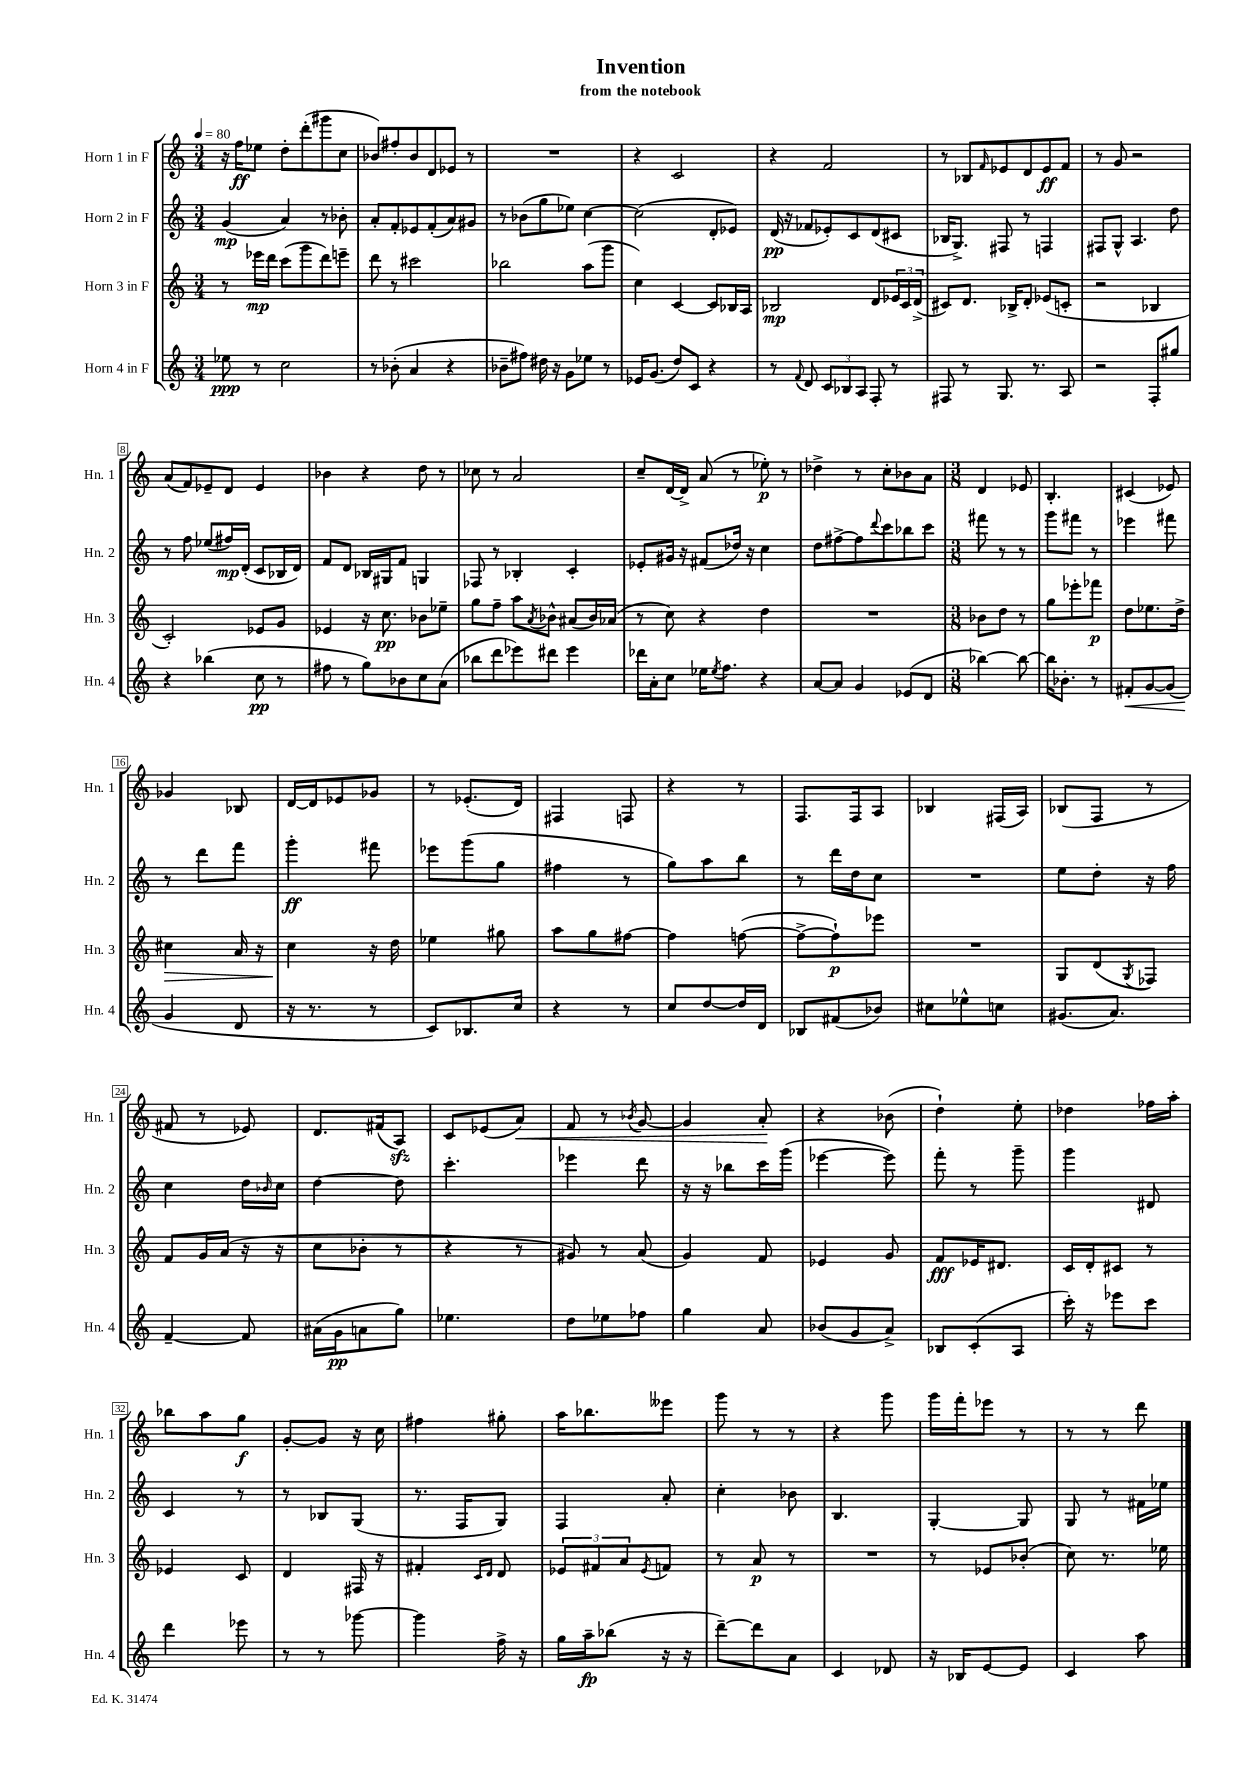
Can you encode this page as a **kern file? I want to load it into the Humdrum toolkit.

**kern	**kern	**kern	**kern
*staff4	*staff3	*staff2	*staff1
*clefG2	*clefG2	*clefG2	*clefG2
*k[]	*k[]	*k[]	*k[]
*M3/4	*M3/4	*M3/4	*M3/4
*MM80	*MM80	*MM80	*MM80
8ee-	8r	(4g	16r
.	.	.	16ff
8r	16eee-	.	8ee-
.	16ddd	.	.
2cc	(8ccc	4a)	8dd'
.	8ggg	.	(8ddd'
.	8ddd)	8r	8ggg#
.	8eee~	8b-'	8cc
=	=	=	=
8r	8ddd	8a'	8b-)
(8b-'	8r	8f'	8ff#'
4a	2ccc#	8e-	8b-
.	.	(8f'	8d
4r	.	8a)	8e-
.	.	8g#	8r
=	=	=	=
8b-~	2bb-	8r	2.r
8ff#)	.	(8b-	.
16dd#	.	8gg	.
16r	.	.	.
8g	.	8ee-)	.
8ee-	(8aa	[4cc	.
8r	8ggg	.	.
=	=	=	=
16e-	4cc)	(2cc]	4r
(8.g	.	.	.
8dd)	[4c	.	2c
8c	.	.	.
4r	8c]	8d'	.
.	16B-	8e-)	.
.	16A	.	.
=	=	=	=
8r	2B-	(16d	4r
.	.	16r	.
8qqf	.	.	.
8d	.	8f-	.
12c	.	8e-')	2f
12B-	.	.	.
.	.	8c	.
12A	.	.	.
8F'	8d	(8d	.
8r	24e-	8c#	.
.	24c	.	.
.	(24d^	.	.
=	=	=	=
8F#	8c#)	16B-	8r
.	.	8.G^)	.
8r	8.d	.	8B-
.	.	.	16qqf
8.G	.	8F#	8e-
.	16B-^	.	.
.	8d'	8r	8d
8.r	.	.	.
.	(8e-	4F	8e-
8A	8c'	.	8f
=	=	=	=
2r	2r	8F#	8r
.	.	8G^^	8g
.	.	4.A	2r
8F'	4B-	.	.
8gg#	.	8dd	.
=	=	=	=
4r	2c')	8r	(8a
.	.	8ff	8f)
(4bb-	.	(8ee-	8e-~
.	.	16ff#)	8d
.	.	(16d'	.
8cc	8e-	8c	4e-
8r	8g	16B-	.
.	.	16d)	.
=	=	=	=
8ff#	4e-	8f	4b-
8r	.	8d	.
8gg)	16r	16B-	4r
.	8.cc	16G#	.
8b-	.	8f	.
8cc	8b-	4G	8dd
(8a	8ee-~	.	8r
=	=	=	=
8bb-	8gg	8F-	8cc-
8ddd	8ff~	8r	8r
8eee-)	8aa	4B-'	2a
.	8qa	.	.
8ddd#	8b-^^	.	.
4eee-	(8a#	4c'	.
.	16b-)	.	.
.	(16a-	.	.
=	=	=	=
16ddd-	8r	8e-'	8cc~
16a'	.	.	.
8cc	8cc)	16g#	[16d
.	.	16r	16d^]
16ee-	4r	(8f#	(8a
8qee-	.	.	.
8.ff	.	.	.
.	.	16dd-)	8r
.	.	16r	.
4r	4dd	4cc	8ee-')
.	.	.	8r
=	=	=	=
[8a	2.r	8dd	4dd-^
8a]	.	[8ff#^	.
4g	.	8ff#]	8r
.	.	8qqddd	.
.	.	8ccc	8cc'
(8e-	.	8bb-	8b-
8d	.	8ccc	8a
=	=	=	=
*M3/8	*M3/8	*M3/8	*M3/8
[4bb-)	8b-	8fff#	4d
.	8dd	8r	.
8bb-_	8r	8r	8e-
=	=	=	=
16bb-]	8gg	8ggg	4.B'
8.b-'	.	.	.
.	8eee-'	8fff#	.
8r	8fff-	8r	.
=	=	=	=
8f#'	8dd	4eee-	(4c#
[8g	8.ee-	.	.
(8g]	.	8fff#	8e-)
.	16dd^	.	.
=	=	=	=
4g	4cc#	8r	4g-
.	.	8ddd	.
8d	16a	8fff	8B-
.	16r	.	.
=	=	=	=
16r	4cc	4ggg'	[16d
8.r	.	.	16d]
.	.	.	8e-
8r	16r	8fff#	8g-
.	16dd	.	.
=	=	=	=
8c)	4ee-	8eee-	8r
8.B-	.	(8ggg	(8.e-'
.	8gg#	8gg	.
16cc	.	.	16d)
=	=	=	=
4r	8aa	4ff#	4F#
.	8gg	.	.
8r	[8ff#	8r	8F
=	=	=	=
8cc	4ff#]	8gg)	4r
[8dd	.	8aa	.
16dd]	([8ff	8bb	8r
16d	.	.	.
=	=	=	=
8B-	8ff^_	8r	8.F
(8f#	8ff`])	16ddd	.
.	.	16dd	16F
8b-)	8eee-	8cc	8A
=	=	=	=
8cc#	4.r	4.r	4B-
8ee-^^	.	.	.
8cc	.	.	(16F#
.	.	.	16A)
=	=	=	=
(8.g#	8G	8ee	(8B-
.	(8d	8dd'	8F
8.a)	.	.	.
.	8qG	.	.
.	8F-)	16r	8r
.	.	16ff	.
=	=	=	=
[4f~	8f	4cc	8f#
.	16g	.	8r
.	(16a	.	.
8f]	16r	16dd	8e-)
.	.	16qqb-	.
.	16r	16cc	.
=	=	=	=
(16a#	8cc	[4dd	8.d
16g	.	.	.
8a	8b-'	.	.
.	.	.	(16f#
8gg)	8r	8dd]	8A)
=	=	=	=
4.ee-	4r	4.ccc'	8c
.	.	.	(8e-
.	8r	.	8a)
=	=	=	=
8dd	8g#)	4eee-	8f
8ee-	8r	.	8r
.	.	.	8qb-
8ff-	(8a	8ddd	[8g
=	=	=	=
4gg	4g)	16r	4g]
.	.	16r	.
.	.	8bb-	.
8a	8f	16ccc	8a'
.	.	(16ggg	.
=	=	=	=
(8b-	4e-	[4eee-	4r
8g	.	.	.
8a^)	8g	8eee-])	(8b-
=	=	=	=
8B-	8f	8fff'	4dd`)
(8c'	16e-	8r	.
.	8.d#	.	.
8A	.	8ggg~	8ee'
=	=	=	=
16ccc')	16c	4ggg	4dd-
16r	16d'	.	.
8eee-	8c#	.	.
8ccc	8r	8d#	16ff-
.	.	.	16aa'
=	=	=	=
4ddd	4e-	4c	8bb-
.	.	.	8aa
8eee-	8c	8r	8gg
=	=	=	=
8r	4d	8r	[8g'
8r	.	8B-	8g]
[8ggg-	16F#	(8G	16r
.	16r	.	16cc
=	=	=	=
4ggg-]	4f#'	8.r	4ff#
.	.	16F	.
.	16qqc	.	.
.	16qqd	.	.
16ff^	8d	8G)	8gg#'
16r	.	.	.
=	=	=	=
16gg	12e-	4F	16aa
16aa~	.	.	8.bb-
.	12f#	.	.
(8bb-	.	.	.
.	12a	.	.
.	8qe-	.	.
16r	8f	8a'	8eee--
16r	.	.	.
=	=	=	=
[8ddd~)	8r	4cc'	8ggg
8ddd]	8a	.	8r
8a	8r	8b-	8r
=	=	=	=
4c	4.r	4.B	4r
8d-	.	.	8ggg
=	=	=	=
16r	8r	[4G'	16ggg
16B-	.	.	16fff'
[8e	8e-	.	8eee-
8e]	(8b-'	8G]	8r
=	=	=	=
4c	8cc)	8G	8r
.	8.r	8r	8r
8aa	.	16f#	8ddd
.	16ee-	16ee-	.
==	==	==	==
*-	*-	*-	*-
